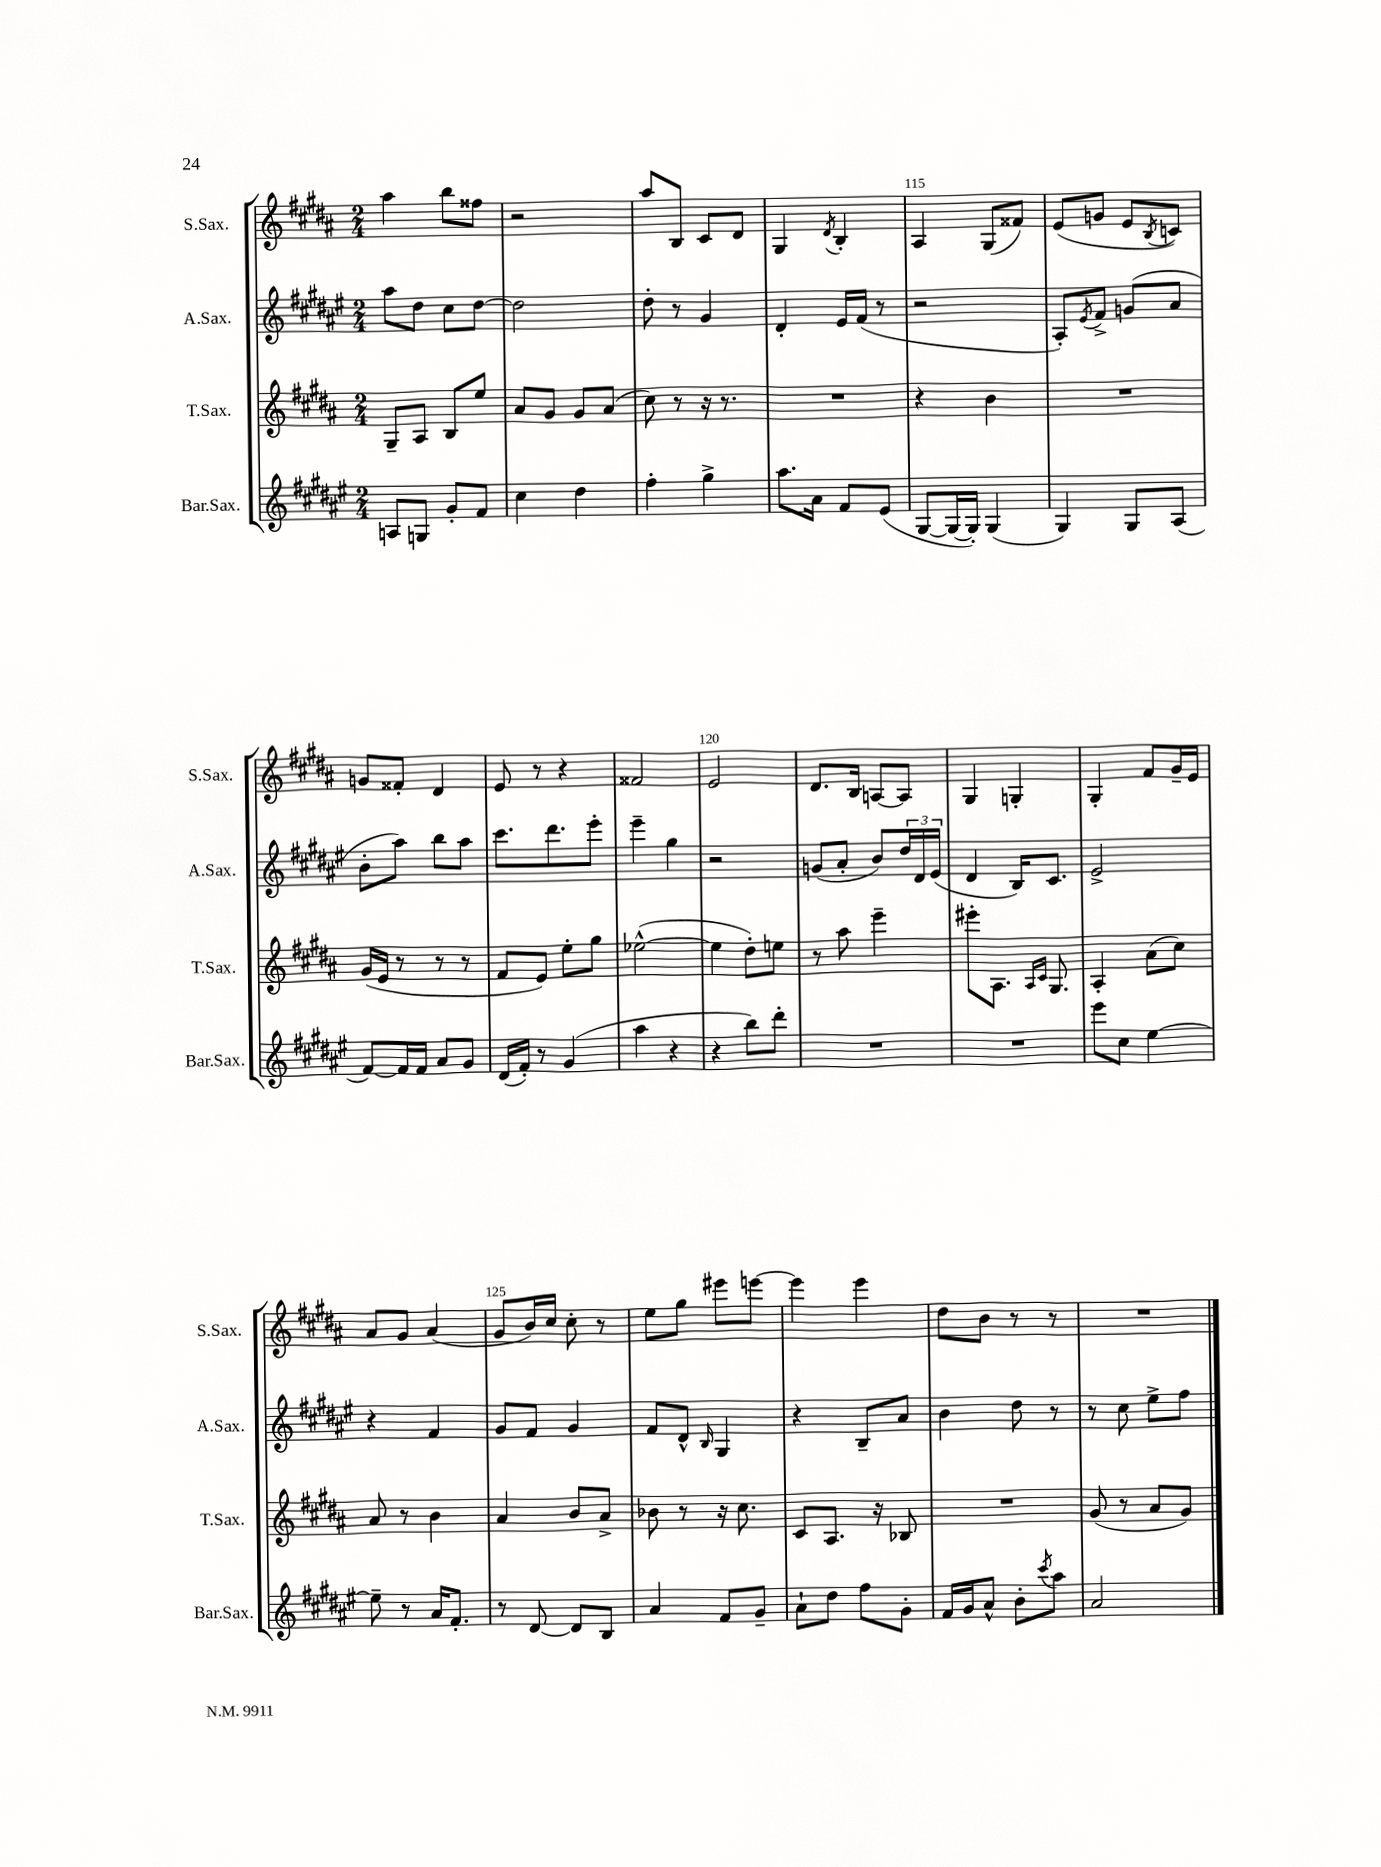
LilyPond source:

<<
\new StaffGroup <<
\new Staff = "s0" \with { instrumentName = "S.Sax." shortInstrumentName = "S.Sax." } {
    \clef treble \key b \major \numericTimeSignature \time 2/4
    ais''4 b''8 fisis''8 |
    r2 |
    ais''8 b8 cis'8 dis'8 |
    gis4 \acciaccatura { dis'8 } b4-. |
    ais4 gis8( fisis'8) |
    e'8( g'8 e'8 \acciaccatura { b8 } c'8) |
    g'8 fisis'8-. dis'4 |
    e'8 r8 r4 |
    fisis'2 |
    e'2 |
    dis'8. b16 a8~ a8 |
    gis4 g4-. |
    gis4-. fis'8 gis'16-- e'16 |
    ais'8 gis'8 ais'4( |
    gis'8 b'16) cis''16 cis''8-. r8 |
    e''8 gis''8 eis'''8 e'''8~ |
    e'''4 e'''4 |
    dis''8 b'8 r8 r8 |
    R2 \bar "|." |
}
\new Staff = "s1" \with { instrumentName = "A.Sax." shortInstrumentName = "A.Sax." } {
    \clef treble \key fis \major \numericTimeSignature \time 2/4
    ais''8 dis''8 cis''8 dis''8~ |
    dis''2 |
    dis''8-. r8 gis'4 |
    dis'4-. eis'16 fis'16( r8 |
    r2 |
    ais8-.) \acciaccatura { eis'8 } fis'8-> g'8( ais'8 |
    b'8-. ais''8) b''8 ais''8 |
    cis'''8. dis'''8. eis'''8-. |
    eis'''4-- gis''4 |
    r2 |
    g'8( ais'8-. b'8) \tuplet 3/2 { dis''16 dis'16 eis'16( } |
    dis'4 b16) cis'8. |
    eis'2-> |
    r4 fis'4 |
    gis'8 fis'8 gis'4 |
    fis'8 dis'8-^ \grace { b16 } gis4 |
    r4 b8-- ais'8 |
    b'4 dis''8 r8 |
    r8 cis''8 eis''8-> fis''8 \bar "|." |
}
\new Staff = "s2" \with { instrumentName = "T.Sax." shortInstrumentName = "T.Sax." } {
    \clef treble \key b \major \numericTimeSignature \time 2/4
    gis8-- ais8 b8 e''8 |
    ais'8 gis'8 gis'8 ais'8( |
    cis''8) r8 r16 r8. |
    R2 |
    r4 b'4 |
    R2 |
    gis'16( e'16 r8 r8 r8 |
    fis'8 e'8) e''8-. gis''8 |
    ees''2~-^( |
    ees''4 dis''8-.) e''8 |
    r8 ais''8 e'''4-- |
    eis'''8-. ais8. \grace { ais16 cis'16 } gis8. |
    ais4-. ais'8( cis''8) |
    ais'8 r8 b'4 |
    ais'4 b'8 ais'8-> |
    bes'8 r8 r16 cis''8. |
    cis'8 ais8. r16 bes8 |
    R2 |
    gis'8( r8 ais'8 gis'8) \bar "|." |
}
\new Staff = "s3" \with { instrumentName = "Bar.Sax." shortInstrumentName = "Bar.Sax." } {
    \clef treble \key fis \major \numericTimeSignature \time 2/4
    a8 g8 gis'8-. fis'8 |
    cis''4 dis''4 |
    fis''4-. gis''4-> |
    ais''8. ais'16 fis'8 eis'8( |
    gis8~ gis16~ gis16-.) gis4( |
    gis4) gis8 ais8( |
    fis'8~) fis'16 fis'16 ais'8 gis'8 |
    dis'16( fis'16-.) r8 gis'4( |
    ais''4 r4 |
    r4 b''8) dis'''8-. |
    R2 |
    R2 |
    eis'''8 cis''8 eis''4~ |
    eis''8-- r8 ais'16 fis'8.-. |
    r8 dis'8~ dis'8 b8 |
    ais'4 fis'8 gis'8-- |
    ais'8-! dis''8 fis''8 gis'8-. |
    fis'16 gis'16 ais'8-^ b'8-. \acciaccatura { cis'''8 } ais''8 |
    ais'2 \bar "|." |
}
>>
>>
\layout { \context { \Score currentBarNumber = #111 \override BarNumber.break-visibility = ##(#f #t #t) barNumberVisibility = #(every-nth-bar-number-visible 5) } }
